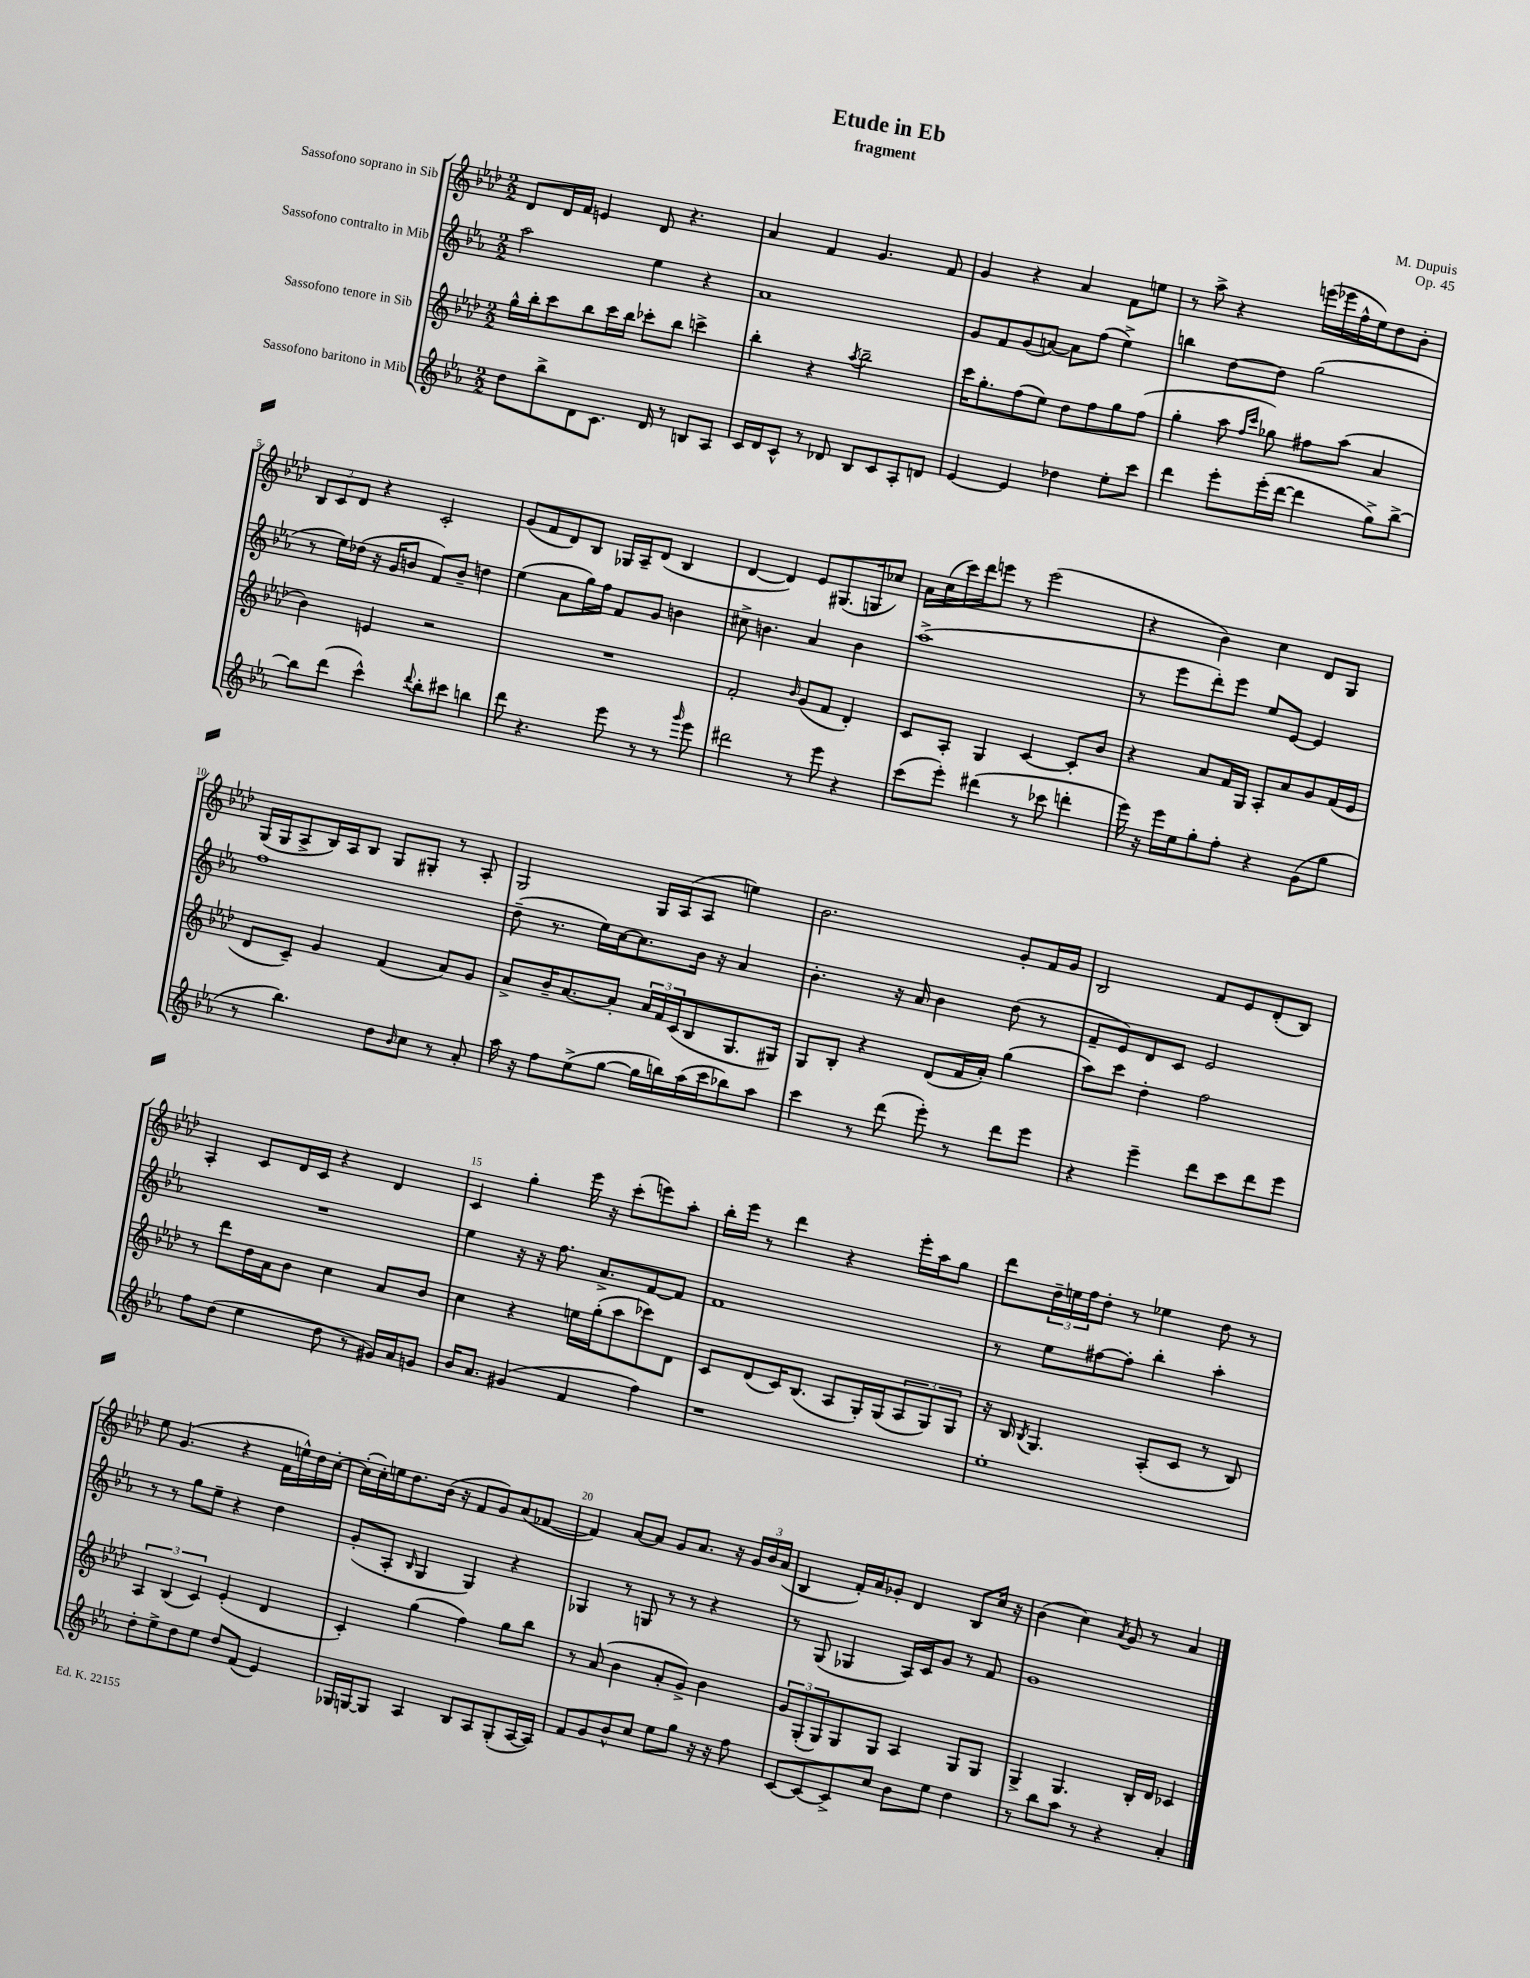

**kern	**kern	**kern	**kern
*part4	*part3	*part2	*part1
*staff4	*staff3	*staff2	*staff1
*I"Sassofono baritono in Mib	*I"Sassofono tenore in Sib	*I"Sassofono contralto in Mib	*I"Sassofono soprano in Sib
*clefG2	*clefG2	*clefG2	*clefG2
*k[b-e-a-]	*k[b-e-a-d-]	*k[b-e-a-]	*k[b-e-a-d-]
*M2/2	*M2/2	*M2/2	*M2/2
=1	=1	=1	=1
8dd\L	16gg^^\LL	2aa-\	8d-/L
.	16bb-'\J	.	.
8bb-^\	8ccc\	.	16d-/L
.	.	.	16f/JJ
8d\	8bb-\	.	4en/
8.c\J	16ccc\L	.	.
.	16bb-\JJ	.	.
.	8ccc-X'\L	4ee-\	8d-/
16d/	.	.	.
8r	8bb-\J	.	4.r
8Bn/L	4cccn^\	4r	.
8A-/J	.	.	.
=2	=2	=2	=2
16c/LL	4bb-'\	1a-	4a-/
16d/J	.	.	.
8c^^/J	.	.	.
8r	4r	.	4f/
8d-X/	.	.	.
.	8qaa-/	.	.
8B-/L	2bb-~\	.	4.g/
8c/	.	.	.
8A-'/	.	.	.
8dn/J	.	.	8f/
=3	=3	=3	=3
[4e-/	16ccc\KL	8g/L	4g/
.	8.gg'\	.	.
.	.	8f/	.
4e-/]	(8ff\	(8g/	4r
.	8ee-\J)	[8an/J)	.
4dd-X\	8dd-\L	8a\L]	4a-/
.	8ff\	(8ff\J	.
8ee-'\L	8gg\	4ee-^\)	8f\L
8ccc\J	(8ff\J	.	8een\J
=4	=4	=4	=4
4ddd\	4gg'\	4bbn\	8r
.	.	.	8aa-^\
8eee-'\L	8aa-\	[8dd\L	4r
.	16qqff/LL	.	.
.	16qqccc/JJ	.	.
(16eee-'\L	8gg-X\)	8dd\J]	.
[16ddd\JJ	.	.	.
4ddd\]	8ff#X\L	(2gg\	(16eeen\LL
.	.	.	16eee-X\
.	(8aa-\J	.	16ff^^\
.	.	.	16ee-\J)
8gg^\L)	4a-/	.	8dd-\
[8bb-^\J	.	.	8b-'\J
!!LO:LB:g=z
=5	=5	=5	=5
8bb-\L]	4b-\)	8r	12B-/L
.	.	.	12c/
(8ddd\J	.	16ee-\LL)	.
.	.	.	12d-/J
.	.	(16dd-X\JJ	.
4ccc^^\)	4en/	16r	4r
.	.	16g/KL	.
.	.	8bn/J	.
8qqddd/	.	.	.
8bb-'\L	2r	8f/L)	2c'/
8ccc#X\J	.	8b~/J	.
4bbn\	.	4ddn\	.
=6	=6	=6	=6
8ddd\	1r	(4ee-\	(8g/L
4.r	.	.	8f/
.	.	8a-\L	8d-/)
.	.	16gg\L)	8B-/J
.	.	16ff\JJ	.
8eee-\	.	8f/L	16G-X/LL
.	.	.	16A-~/J
8r	.	8g/J	(8d-/J
8r	.	4bn\	4B-/
16qqggg/	.	.	.
8eee-\	.	.	.
=7	=7	=7	=7
2ddd#X\	2f'/	8cc#X^\	[4d-/
.	.	4.bn\	.
.	.	.	4d-/])
.	16qqb-/	.	.
8r	(8g/L	4a-/	8e-/L
8eee-\	8f/J	.	(8.G#X/
4r	4d-'/)	4b\	.
.	.	.	16Gn/k
.	.	.	8cc-X/J)
=8	=8	=8	=8
(8ccc\L	8c/L	(1aa-^	16a-\LL
.	.	.	(16cc\
8eee-'\J)	8A-'/J	.	16ccc\)
.	.	.	16ddd-\J
(4ddd#X\	4G/	.	8eeen\J
.	.	.	8r
8r	[4c/	.	(2eee\
8ccc-X\	.	.	.
4dddn'\	8c'/L]	.	.
.	8b-/J	.	.
=9	=9	=9	=9
16eee-\)	4r	8r	4r
16r	.	.	.
16eee-\LL	.	8eee-\L	.
16ee-\J	.	.	.
8gg'\	8a-/L	8ddd'\)	4b-\)
8ff'\J	16f/L	8eee-\J	.
.	16G/JJ	.	.
4r	8A-'/L	8ee-/L	4cc\
.	8a-/	[8e-/J	.
(8g\L	8g/	4e-/]	8d-/L
8gg\J	(16f/L	.	8G/J
.	16e-/JJ	.	.
!!LO:LB:g=z
=10	=10	=10	=10
8r	8d-/L	1ff	(16G/LL
.	.	.	16G/J
4.bb-\)	8c~/J)	.	8A-^/
.	4g/	.	16B-/L)
.	.	.	16A-/J
.	.	.	8B-/J
8dd\L	(4f/	.	8G/L
16qqb-/	.	.	.
8cc\J	.	.	8G#X'/J
8r	8a-/L)	.	8r
8a-'/	8g/J	.	8A-'/
=11	=11	=11	=11
16aa-\	8a-^/L	(8dd~\	2G/
16r	.	.	.
8ff\L	16b-~/K	8.r	.
.	[8.a-/	.	.
(8ee-^\	.	.	.
.	.	16ee-\LL)	.
[8gg\J	8a-'/J]	[16cc\J	.
.	.	8.cc\]	.
16gg\LL]	24a-/LL	.	16G/LL
.	24f/	.	.
16bbn\)	.	.	(16A-/J
.	(24c/J	.	.
(16aa-\	8B-/	16b-\Jk	8A-/J
16ccc\J	.	16r	.
8bb-X\)	8.G/	4a-/	4een\)
8aa-\J	.	.	.
.	16G#X/Jk)	.	.
=12	=12	=12	=12
4ccc\	8G/L	4.b-'\	2.b-\
.	8B-'/J	.	.
8r	4r	.	.
(8ddd\	.	16r	.
.	.	16a-/	.
8eee-'\)	(8d-/L	4b-\	.
8r	16f/L	.	.
.	16a-'/JJ)	.	.
8ddd\L	(4gg\	(8dd\	8g'/L
8eee-\J	.	8r	16f/L
.	.	.	16g/JJ
=13	=13	=13	=13
4r	8aa-\L)	8f~/L	2B-/
.	8ccc\J	8e-/)	.
4eee-~\	4dd-'\	8d/	.
.	.	8c/J	.
8ddd\L	2ff\	2e-/	8f/L
8ccc\	.	.	8e-/
8ddd\	.	.	(8d-'/
8eee-\J	.	.	8B-/J)
!!LO:LB:g=z
=14	=14	=14	=14
8ff\L	8r	1r	4A-'/
(8dd\J	8ddd-\L	.	.
4ee-\	16dd-\L	.	8c/L
.	16a-\J	.	.
.	8b-\J	.	16d-/L
.	.	.	16c/JJ
8dd\	4cc\	.	4r
8r	.	.	.
16g#X/LL)	8a-/L	.	4d-/
16a-/J	.	.	.
8gn/J	8b-/J	.	.
=15	=15	=15	=15
16b-/KL	4cc\	4ee-\	4c/
8.a-/J	.	.	.
(4g#X/	4r	16r	4gg'\
.	.	16r	.
.	.	8.ff\	.
4f/	16een\LL	.	16eee-\
.	(16gg'\J	8.a-^/L	16r
.	8aa-\	.	(8ccc'\L
4ff\)	8ccc-X\)	[8f/	8eeen\)
.	8d-\J	8f/J]	8aa-'\J
=16	=16	=16	=16
1r	8c/L	1f	16bb-'\LL
.	.	.	16eee-\JJ
.	(8d-/	.	8r
.	16c/K)	.	4ddd-\
.	(8.B-/J	.	.
.	8A-/L	.	4r
.	16G'/L)	.	.
.	(16G/J	.	.
.	12A-/	.	16eee-'\LL
.	.	.	16aa-\J
.	12G/)	.	.
.	.	.	8gg\J
.	12G/J	.	.
=17	=17	=17	=17
1ee-'	16r	8r	8ddd-\L
.	16B-/	.	.
.	8qB-/	.	.
.	4.G/	8ee-\L	24dd-~\L
.	.	.	24een\
.	.	.	24ff\J
.	.	[8ff#X\	8dd-'\J
.	.	8ff#'\J]	8r
.	(8A-'/L	4bb-'\	4ee-X\
.	8c/J	.	.
.	8r	4aa-'\	8dd-\
.	8B-/)	.	8r
!!LO:LB:g=z
=18	=18	=18	=18
8dd'\L	6A-/	8r	8ee-\
8ee-^\	.	8r	(4.g/
.	(6B-/	.	.
8dd\	.	8gg\L	.
.	6c/)	.	.
8ee-\J	.	8ee-~\J	.
8dd/L	(4e-'/	4r	4r
(8f/J	.	.	.
4e-/)	4d-/	4dd\	16f\LL
.	.	.	16een^^\)
.	.	.	16dd-\
.	.	.	[16cc'\JJ
=19	=19	=19	=19
16G-X/LL	4c'/)	(8g'/L	(16cc'\LL]
[16Gn/J	.	.	16cc'\)
8G/J]	.	8A-'/J	16een\J
.	.	.	8.dd-\
.	.	16qqB-/	.
4A-/	(4gg\	4G/	.
.	.	.	(16b-\Jk
.	.	.	16r
8B-/L	4ff\)	4G/)	8f/L
8A-/	.	.	8g/)
(8G'/	8gg\L	4r	(8a-/
[16A-/L	8bb-\J	.	[8f-X/J
16A-/JJ])	.	.	.
=20	=20	=20	=20
8f/L	8r	4G-X/	4f-/])
8g/	(8a-/	.	.
8b-^^/	4b-\	8r	[8a-/L
8cc/J	.	8Gn/	8a-/J]
8ee-\L	8a-'/L	8r	8g/L
8gg\J	8g^/J)	8r	8.a-/J
16r	4b-\	4r	.
16r	.	.	16r
8ff\	.	.	24g/LL
.	.	.	24b-/
.	.	.	(24a-/JJ
=21	=21	=21	=21
[8c/L	12g/L	8r	4B-/
.	(12G'/	.	.
8c/_	.	(8G/	.
.	12G/)	.	.
8c^/]	8G/	4G-X/	16f'/LL)
.	.	.	16a-/J
8cc/J	8G/J	.	8g-X'/J
8b-\L	4A-/	16A-/LL)	4d-/
.	.	16c/J	.
8ee-\J	.	8g/J	.
4dd\	8G/L	8r	8B-/L
.	8G/J	8f/	16cc/Jk
.	.	.	16r
=22	=22	=22	=22
8r	4G^/	1g	(4b-\
8bb-\L	.	.	.
8aa-\J	4.G/	.	4cc\)
8r	.	.	.
.	.	.	8qa-/
4r	.	.	8g/
.	16B-'/LL	.	8r
.	16d-/JJ	.	.
4a-'/	4c-X/	.	4a-/
==	==	==	==
*-	*-	*-	*-
